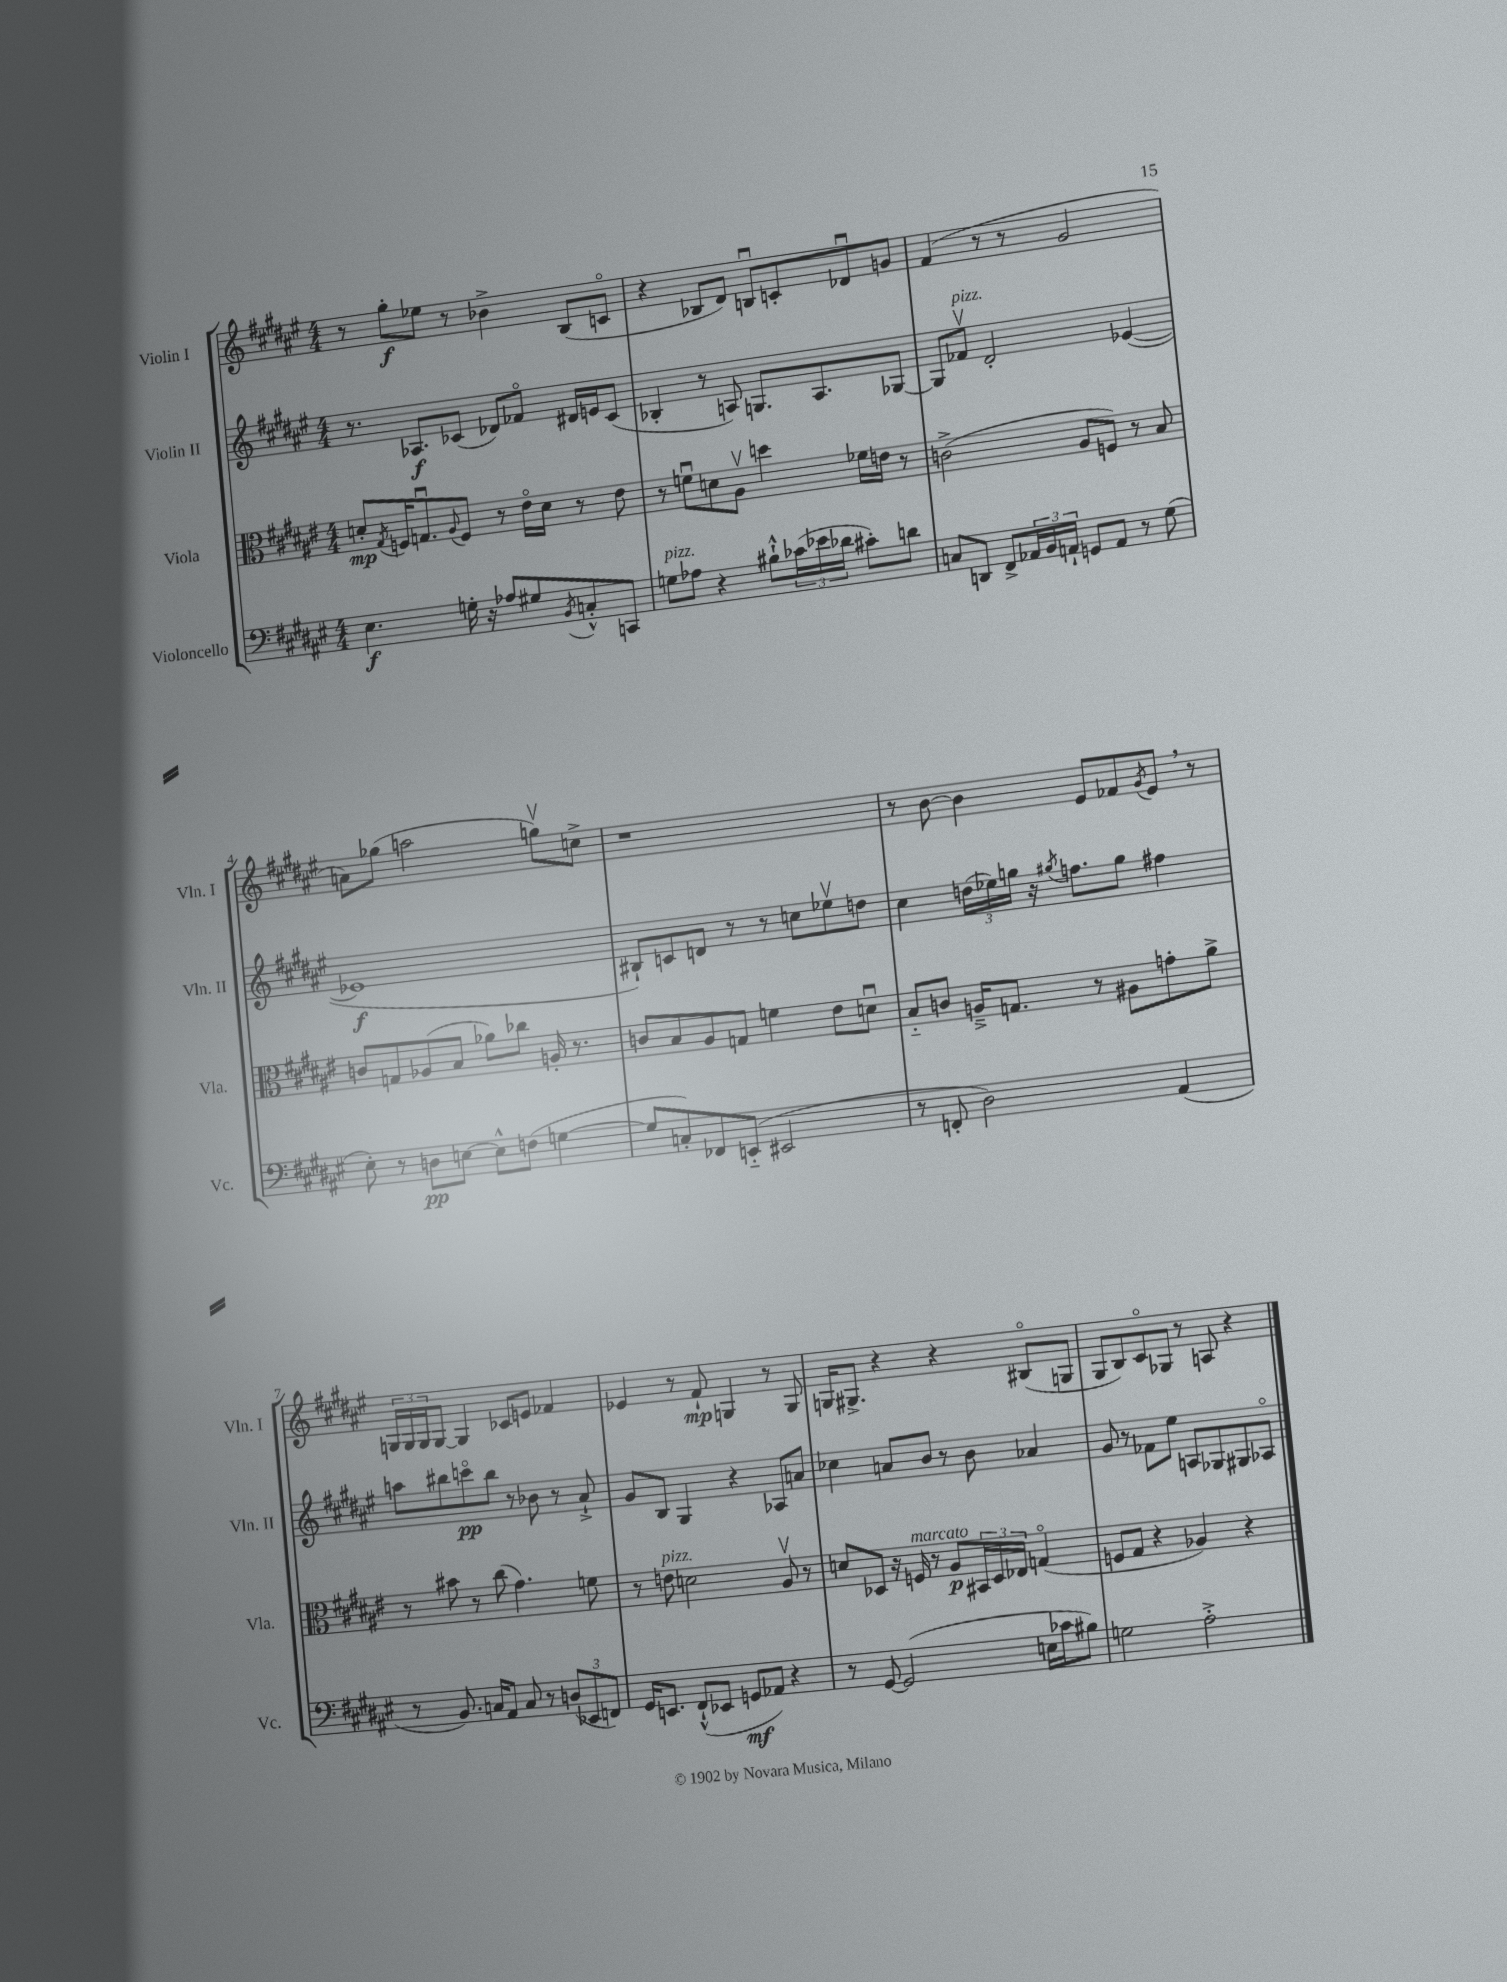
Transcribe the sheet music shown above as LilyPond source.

<<
\new StaffGroup <<
\new Staff = "s0" \with { instrumentName = "Violin I" shortInstrumentName = "Vln. I" } {
    \clef treble \key fis \major \numericTimeSignature \time 4/4
    r8 gis''8-.\f ees''8 r8 bes'4-> b8( c'8\flageolet |
    r4 bes8 dis'8) b8\downbow c'8-. des'8\downbow g'8 |
    fis'4( r8 r8 gis'2 |
    a'8) ges''8( a''2 g''8\upbow) c''8-> |
    r1 |
    r8 b'8~ b'4 eis'8 fes'8 \acciaccatura { gis'8 } eis'8 \breathe r8 |
    \tuplet 3/2 { g16 g16 g16 } g8~ g4 ces'8 e'8 fes'4 |
    ees'4 r8 fis'8-!\mp g4 r8 g8 |
    g16 gis8.-> r4 r4 bis8\flageolet( g8 |
    gis8 b8) cis'8\flageolet ges8 r8 a8 r4 \bar "|." |
}
\new Staff = "s1" \with { instrumentName = "Violin II" shortInstrumentName = "Vln. II" } {
    \clef treble \key fis \major \numericTimeSignature \time 4/4
    r8. aes8.\f ces'8( des'8) fes'8\flageolet dis'16 e'16 ces'8( |
    bes4-. r8 a8) g8. a8. ges8~ |
    ges8 fes'8\upbow^\markup { \italic "pizz." } dis'2-. ees'4~( |
    ees'1\f |
    bis8-!) c'8 d'8 r8 r8 c''8 ees''8\upbow d''8 |
    cis''4 \tuplet 3/2 { d''16( ees''16) g''16 } r16 \acciaccatura { gis''8 } f''8. gis''8 fis''4 |
    a''8 bis''8 c'''8\flageolet\pp bis''8 r8 bes'8 r8 ais'8-!-> |
    gis'8 b8 gis4 r4 aes8 a'8 |
    ces''4 a'8 b'8 r8 b'8 aes'4 |
    gis'8 r8 fes'8 eis''8 a8 ges8 gis8 aes8\flageolet \bar "|." |
}
\new Staff = "s2" \with { instrumentName = "Viola" shortInstrumentName = "Vla." } {
    \clef alto \key fis \major \numericTimeSignature \time 4/4
    d'8-.\mp \acciaccatura { gis8 } f16 g8.\downbow \appoggiatura { ais8 } f8 r8 eis'16\flageolet d'16 r8 eis'8 |
    r8 f'8\downbow d'8 ais8\upbow d''4 fes'16 e'16 r8 |
    c'2->( ais8 f8) r8 b8 |
    c'8 g8 aes8( b8 aes'8) ces''8 a16-. r8. |
    c'8 b8 ais8 g8 f'4 eis'8 d'8\downbow |
    b8-_ c'8 a16---> g8. r8 ais8 g'8-. ais'8-> |
    r8 bis'8 r8 cis''8( gis'4.) f'8 |
    r8 e'8^\markup { \italic "pizz." } d'2 ais8\upbow r8 |
    d'8 des8 r16 f16^\markup { \italic "marcato" } r8 ais8\p \tuplet 3/2 { bis,16 des16 ees16 } g4\flageolet( |
    f8 gis8 r4 aes4) r4 \bar "|." |
}
\new Staff = "s3" \with { instrumentName = "Violoncello" shortInstrumentName = "Vc." } {
    \clef bass \key fis \major \numericTimeSignature \time 4/4
    eis4.\f g16-. r16 aes8 gis8 \acciaccatura { b,8 } c8-.-^ c,8 |
    g8^\markup { \italic "pizz." } aes8 r4 bis8-!-^ \tuplet 3/2 { ces'16( ees'16 des'16 } cis'8-.) d'8 |
    c8 d,8 fis,8-> \tuplet 3/2 { aes,16 b,16 a,16-! } g,8 a,8 r8 gis8( |
    eis8-.) r8 d8\pp e8~ e8-^ f8( g4~ |
    g8 c8-.) fes,8 e,8-_( eis,2 |
    r8 f,8-. dis2) ais,4( |
    r8 b,8.) c16 ais,8 c8 r8 \tuplet 3/2 { d8( ees,8 f,8) } |
    gis,16 e,8. fis,8-!-^( ees,8 g,8\mf aes,8) r4 |
    r8 gis,8~ gis,2( e16 ces'16 bis8) |
    g2 ais2-.-> \bar "|." |
}
>>
>>
